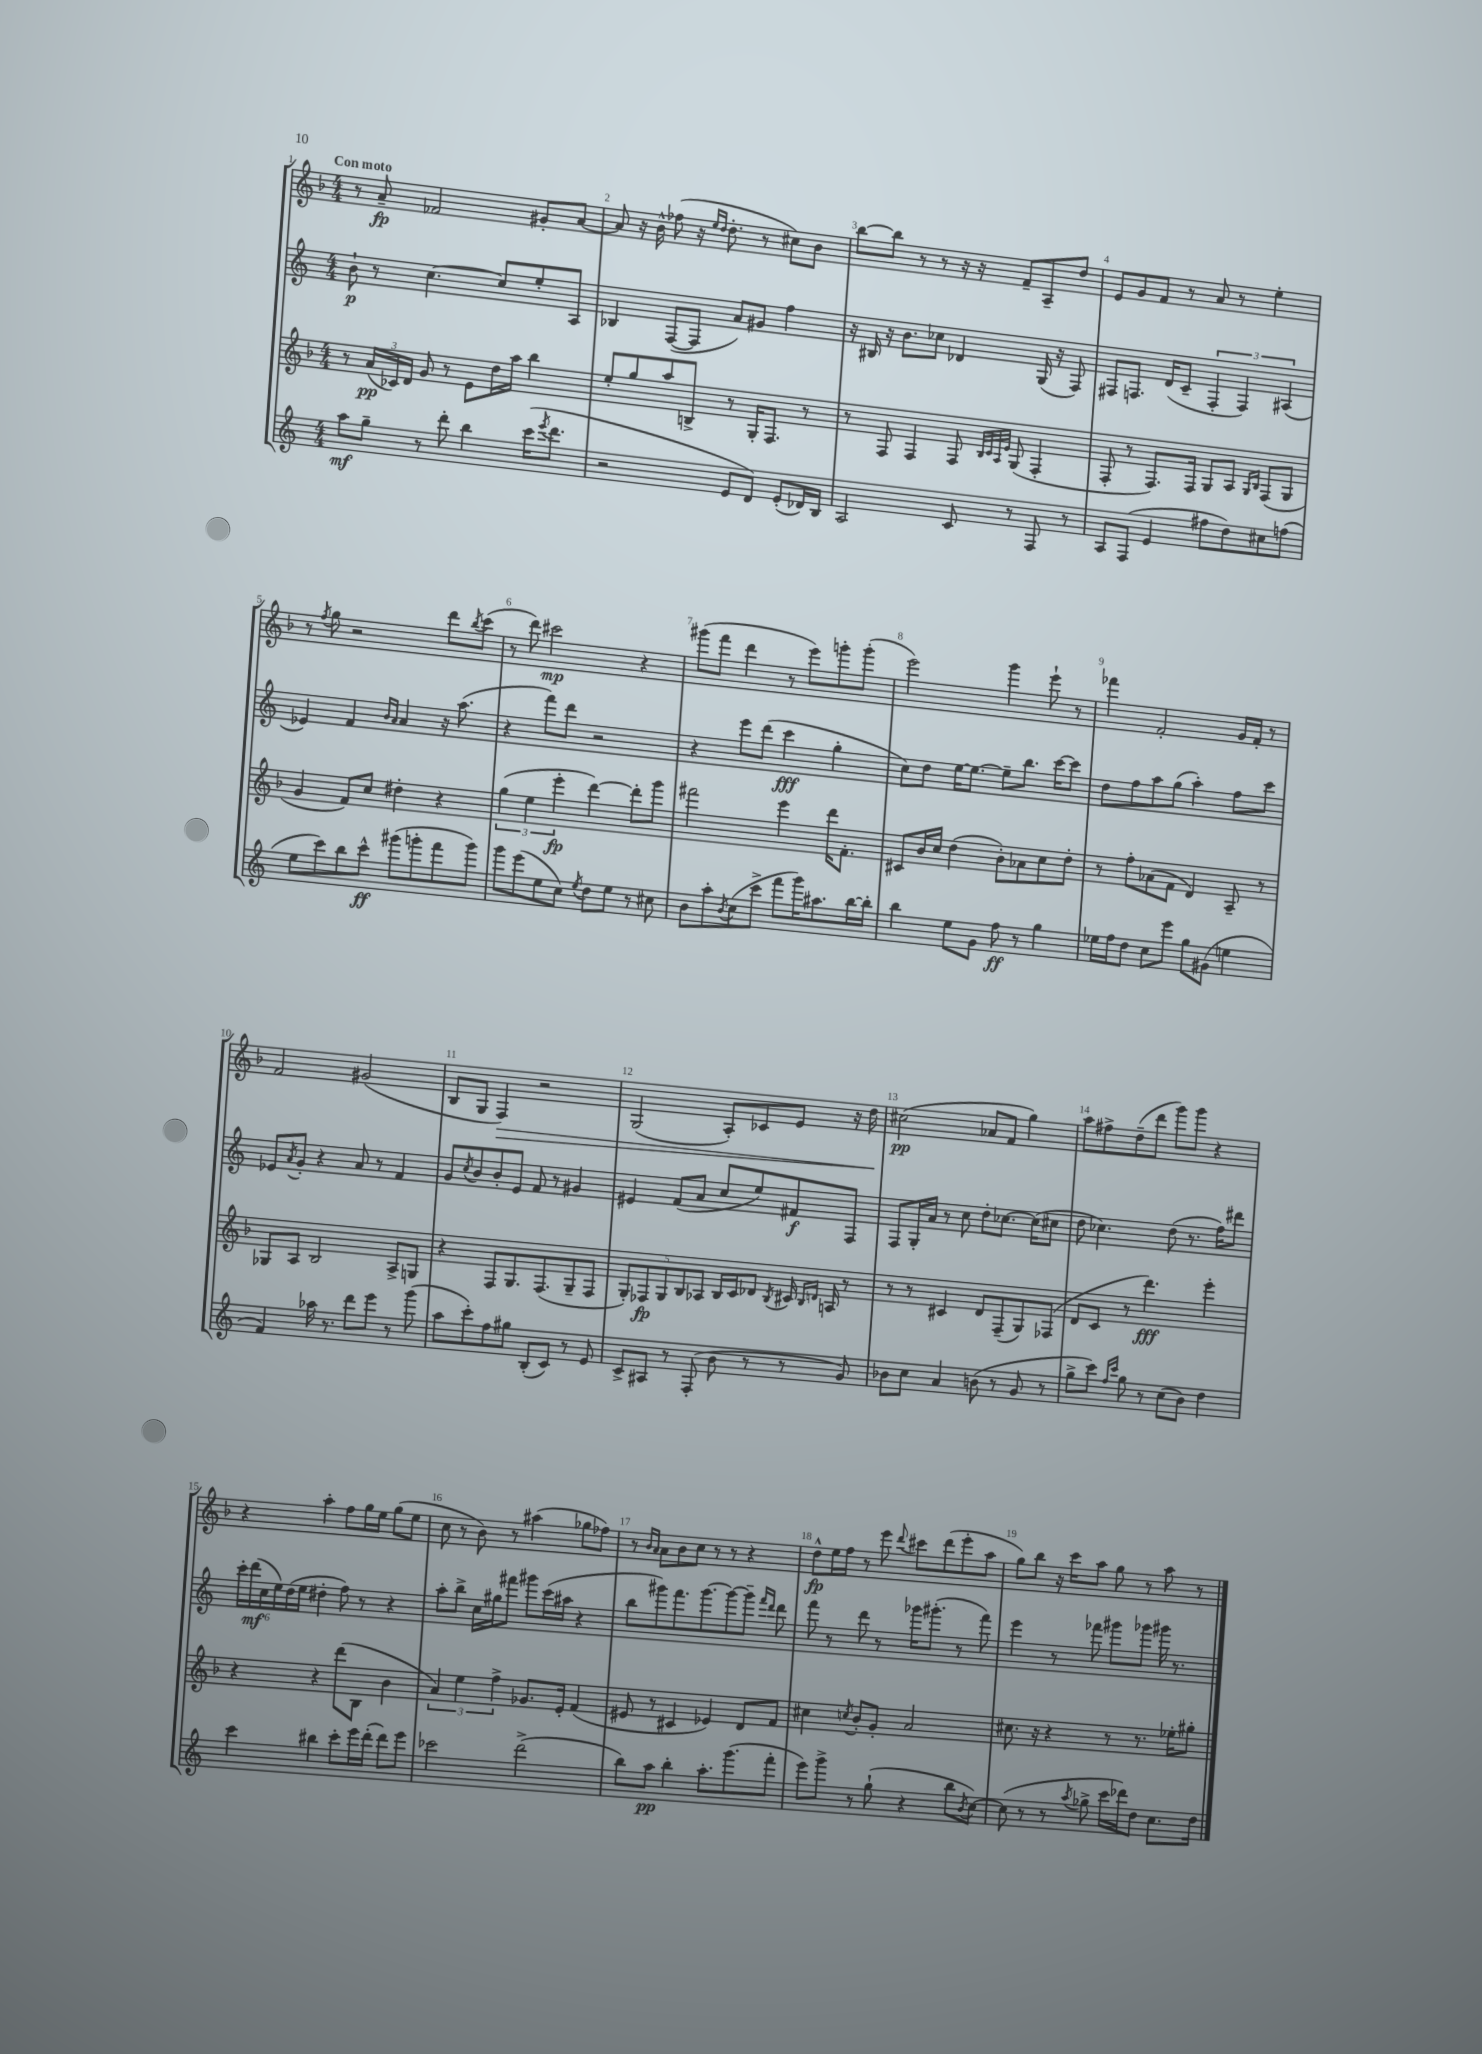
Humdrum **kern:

**kern	**kern	**kern	**kern
*staff4	*staff3	*staff2	*staff1
*clefG2	*clefG2	*clefG2	*clefG2
*k[]	*k[b-]	*k[]	*k[b-]
*M4/4	*M4/4	*M4/4	*M4/4
8aa\L	8r	8b`\	8r
8gg~\J	(24a/LL	8r	8a~/
.	24c-/)	.	.
.	24d/JJ	.	.
8r	8g/	[4.cc\	2f-/
8ddd'\	8r	.	.
4bb\	8e\L	.	.
.	16dd\L	8cc/]L	.
.	16aa\JJ	.	.
(16ccc\LK	4bb-\	8ee'/	8g#'/L
8qeee/	.	.	.
8.ddd\J	.	.	.
.	.	8A/J	[8a/J
=	=	=	=
2r	8ee'/L	4B-/	8a/]
.	8gg/	.	16r
.	.	.	16b-^^\
.	8aa/	([8F/L	(8ff-\
.	8B^/J	8F/]J	16r
.	.	.	16qqee/LL
.	.	.	16qqdd/JJ
.	.	.	8.dd'\
8e/L	8r	8a/L)	.
8d/J)	16G'/LK	8g#/J	8r
.	8.F/J	.	.
(8e'/L	.	4ff\	8cc#\L)
16d-/L)	8r	.	8b-\J
16B/JJ	.	.	.
=	=	=	=
2A/	8r	16r	[8bb-\L
.	.	16B#/	.
.	8F/	16r	8bb-\]J
.	.	8.b\L	.
.	4F/	.	8r
.	.	8cc-\J	8r
8c/	8F/	4d-/	16r
.	.	.	16r
.	32qqB-/LLL	.	.
.	32qqc/	.	.
.	32qqA/	.	.
.	32qqe/JJJ	.	.
8r	(8G/	.	8f~/L
8F/	4F'/	(16G/	8A~/
.	.	16r	.
8r	.	8F/)	8dd/J
=	=	=	=
8A/L	8F'/	8F#/L	8e/L
(8F/J	8r	8.F/J	8g/
4e/	8.F/L)	.	8f/J
.	.	(16d/LK	.
.	.	8c~/J	8r
.	16F/Jk	.	.
8ff#\L	8G/L	6F'/	8a/
8dd\)	8A/J	.	8r
.	.	6F/)	.
.	16qqG/LL	.	.
.	16qqB-/JJ	.	.
8cc#\	(8F/L	.	4ee'\
.	.	(6A#/	.
(8ff\J	8G/J	.	.
=	=	=	=
8ee\L	4g/	4e-/)	8r
.	.	.	8qff/
8ccc\)	.	.	8gg\
8bb\	8f/L)	4f/	2r
8ccc^^\J	8cc/J	.	.
.	.	16qqb/LL	.
.	.	16qqa/JJ	.
(8ggg#\L	4dd#'\	4a/	.
8ggg'\	.	.	.
8fff\	4r	16r	8ddd\L
.	.	(8.aa\	.
.	.	.	8qbb-/
8ggg\J)	.	.	(8ccc\J
=	=	=	=
8ggg\L	(6gg\	4r	8r
(8eee\	.	.	8ddd\)
.	6ee\	.	.
8ee\	.	8fff\L)	2ccc#\
.	6eee'\	.	.
8cc\J)	.	8ddd\J	.
8qee/	.	.	.
8dd\L	[4ddd\)	2r	.
8ee\J	.	.	.
8r	8ddd'\]L	.	4r
8cc#\	8ggg\J	.	.
=	=	=	=
8b\L	2fff#\	4r	(8ggg#\L
8aa'\	.	.	8fff\J
8qb/	.	.	.
(8cc\	.	8eee\L	4ddd\
8ccc^\J	.	(8ddd\J	.
8fff\L	4eee\	4ccc\	8r
16ggg\K)	.	.	8eee\L)
8.aa#\	.	.	.
.	16ddd\LK	4gg'\	8ggg'\
.	8.f'\J	.	.
[16bb\L	.	.	(8ggg'\J
16bb'\]JJ	.	.	.
=	=	=	=
4bb\	8c#/L	8cc\L)	2eee\)
.	16b-/L	8dd\J	.
.	16cc/JJ	.	.
8ee\L	(4dd\	[16ee\LK	.
.	.	8.ee\_J	.
8g\J	.	.	.
8ff\	8b-'\L)	8ee~\]L	4ggg\
8r	8a-\	8.bb\J	.
4gg\	8cc\	.	8eee`\
.	.	[16ccc\LK	.
.	8dd'\J	8ccc\]J	8r
=	=	=	=
16ee-\LL	8r	8dd\L	4fff-\
16ff\J	.	.	.
8dd\J	8ff'\L	8ff\	.
8cc\L	(8a-\	8aa\	2f'/
8eee\J	8f\J	(8gg\J	.
8gg\L	4d/)	4aa'\)	.
(8g#\J	.	.	.
4ee\	8A~/	8ff\L	16g/LL
.	.	.	16f'/JJ
.	8r	8ccc\J	8r
=	=	=	=
4f/)	8G-/L	8e-/L	2f/
.	.	8qa/	.
.	8A/J	8g'/J	.
16aa-\	2B-/	4r	.
8.r	.	.	.
8ddd\L	.	8a/	(2g#/
8eee\J	.	8r	.
8r	8A^/L	4f/	.
(8ggg\	8G/J	.	.
=	=	=	=
8aa\L	4r	8g/L	8B-/L
.	.	8qcc/	.
8ccc'\)	.	8b/	8G/J
8ff\	8F/L	8b'/	4F/)
8gg#\J	8.G/	8e/J	.
(8B'/L	.	8f/	2r
.	(8.F/	.	.
8c/J)	.	8r	.
8r	8G~/	4g#/	.
8e/	8F/J	.	.
=	=	=	=
8c^/L	10G'/L)	4e#/	(2G/
.	10F-/	.	.
8A#/J	.	.	.
.	10G/	.	.
8r	.	(8f/L	.
.	10B-/	.	.
(8F'/	.	8a/J	.
.	10A-/J	.	.
8b\	16B-/LL	8cc/L	8A'/L)
.	16c/J	.	.
8r	8d-/J	8ee/)	8c-/
.	8qB-/	.	.
8r	16c#/	8f#/	8e/J
.	16qqB-/LL	.	.
.	16qqd/JJ	.	.
.	16A/	.	.
8g/)	8r	8F/J	16r
.	.	.	16dd\
=	=	=	=
8b-\L	8r	8F/L	(2cc#\
8cc\J	8r	16G'/L	.
.	.	16a/JJ	.
4a/	4c#/	8r	.
.	.	8cc\	.
(8b\	8d/L	8dd'\L	8a-/L
8r	(8F~/	[8.cc-\J	8f/J
8g/	8G/)	.	4gg\)
.	.	(16cc-\]LK	.
8r	(8F-/J	8cc#\J	.
=	=	=	=
8gg^\L	8d/L	8dd\	8aa\L
8ccc\J)	8c/J	4.cc-\)	8ff#^\
16qqff/LL	.	.	.
16qqccc/JJ	.	.	.
8gg\	8r	.	(8dd~\
8r	4.ddd\)	.	8ddd\J
(8cc\L	.	(8dd\	8ggg\L)
8b\J)	.	8.r	8ggg\J
4dd\	4eee'\	.	4r
.	.	16ff\LK)	.
.	.	8ddd#\J	.
=	=	=	=
4ccc\	4r	24ccc'\LL	4r
.	.	(24ddd\	.
.	.	24cc\	.
.	.	24ee\)	.
.	.	(24dd\	.
.	.	24ee\JJ	.
4bb#\	4r	4dd#'\	4aa'\
8ccc'\L	(8ddd\L	8ff\)	8ff\L
16eee\L	8B-\J	8r	16gg\L
(16ddd'\JJ	.	.	16ee\JJ
8ddd\L)	4b-\	4r	(8gg\L
8eee\J	.	.	8ee\J
=	=	=	=
2ccc-\	6a/)	8aa'\L	8cc\
.	.	8bb^\J	8r
.	6ee\	.	.
.	.	16cc\LL	8b-\)
.	.	16gg#\J	.
.	6ff^\	.	.
.	.	8fff#\J	8r
(2ddd^\	8.g-/L	8ggg#\L	(4aa#\
.	.	(16ccc\L	.
.	16e'/Jk	16aa#\JJ	.
.	(4f/	4r	8gg-\L
.	.	.	8ff-\J)
=	=	=	=
8bb\L)	8e#/	8bb\L	8r
.	.	.	16qqb-/LL
.	.	.	16qqa/JJ
8aa\J	8r	8ggg#\)	8a\L
4bb'\	4c#/	8.fff\	8b-\
.	.	.	8cc\J
.	.	[8.ggg#\	.
8.aa'\L	4e-/)	.	8r
.	.	8ggg#\_	8r
(8.ggg\	.	.	.
.	8d/L	8ggg#~\]J	4r
.	.	16qqfff/LL	.
.	.	16qqddd/JJ	.
8fff'\J	8f/J	8ddd\	.
=	=	=	=
8eee\L)	4cc#\	8fff\	8dd^^\L
8ggg^\J	.	8r	16ee\L
.	.	.	16ff\JJ
.	8qcc/	.	.
8r	8b-'/L	8ddd\	8r
(8gg`\	8g'/J	8r	8eee\
.	.	.	8qqddd/
4r	2a/	16ggg-\LK	8ccc#\L
.	.	(8.ggg#'\J	.
.	.	.	(8ddd\
8bb\L	.	8r	8eee'\
8qb/	.	.	.
[8cc\J)	.	8fff\)	8aa\J
=	=	=	=
(8cc\]	8.cc#\	4eee\	8gg\L)
8r	.	.	8bb-\J
.	16r	.	.
8r	4r	8r	16r
.	.	.	16ccc\LK
8qaa/	.	.	.
8gg-^\	.	8fff-\	8aa\J
16ccc\LL	8r	8ggg#\L	8gg\
16ddd-\J)	.	.	.
8dd\J	8.r	8ggg-\J	8r
8.cc\L	.	16ggg#\	8aa\
.	16ee-'\LK	8.r	.
.	8gg#'\J	.	8r
16dd\Jk	.	.	.
==	==	==	==
*-	*-	*-	*-
